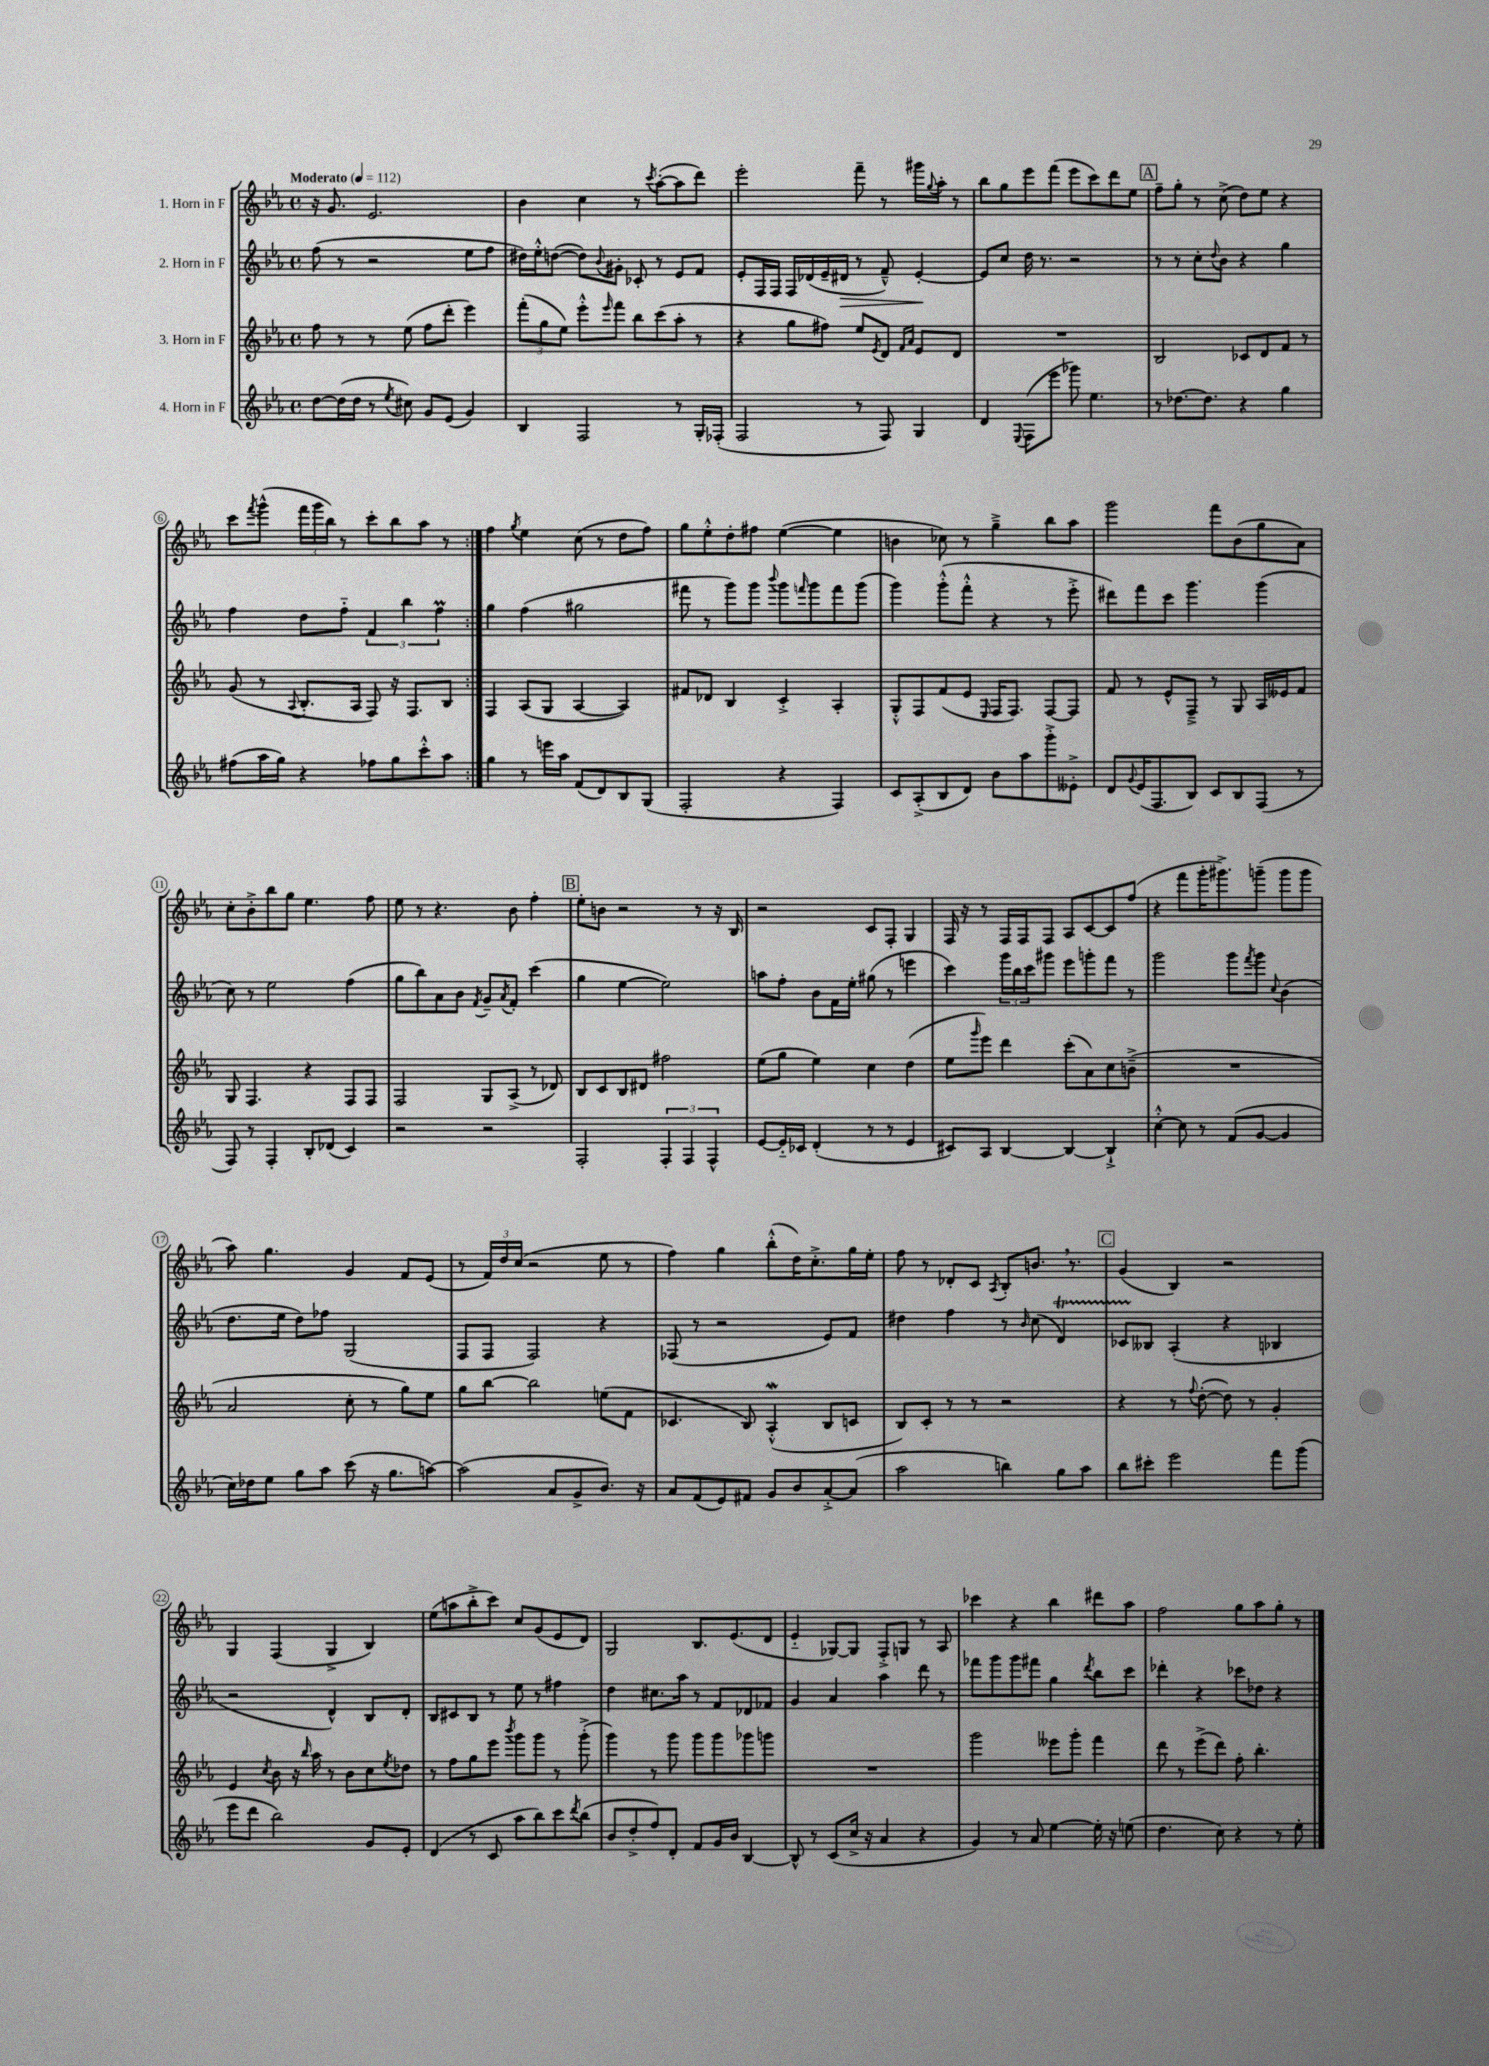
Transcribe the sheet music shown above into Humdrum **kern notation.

**kern	**kern	**kern	**kern
*staff4	*staff3	*staff2	*staff1
*clefG2	*clefG2	*clefG2	*clefG2
*k[b-e-a-]	*k[b-e-a-]	*k[b-e-a-]	*k[b-e-a-]
*M4/4	*M4/4	*M4/4	*M4/4
*met(c)	*met(c)	*met(c)	*met(c)
*MM112	*MM112	*MM112	*MM112
[8dd	8ff	(8ff	16r
.	.	.	8.g
(16dd]	8r	8r	.
16dd	.	.	.
8r	8r	2r	2.e-
8qee-	.	.	.
8cc#)	(8ee-	.	.
8g	8ff	.	.
(8e-	8ddd'	.	.
4g)	4eee-)	8ee-	.
.	.	8ff	.
=	=	=	=
4B-	(12fff'	16dd#)	4b-
.	.	16ee-'^^	.
.	12gg	.	.
.	.	([8dd	.
.	12ee-)	.	.
2F	8eee-'^^	8dd])	4cc
.	16qqeee-	8qqb-	.
.	8fff	8g#'	.
.	8bb-	8c-'	8r
.	.	.	8qccc
.	(8ccc	8r	([8aa-'
8r	8aa-'	8e-	8aa-]
16G'	8r	8f	8ddd)
(16F-'	.	.	.
=	=	=	=
2F	4r	8e-'	2eee-'
.	.	16F	.
.	.	16F	.
.	8gg	16F	.
.	.	(16d-	.
.	8ff#)	16e-~	.
.	.	16d#	.
8r	8ee-	8r	8fff~
.	8qe-	.	.
8F)	8d	8f~^^)	8r
.	16qqf	.	.
.	16qqa-	.	.
4G	8e-	[4e-'	16ggg#
.	.	.	8qqgg
.	.	.	16aa-'
.	8d	.	8r
=	=	=	=
4d	1r	8e-]	8bb-
.	.	8cc	8gg
8qqE-	.	.	.
(8F	.	16dd	8eee-
.	.	8.r	.
8eee-	.	.	(8fff
8ggg-)	.	2r	8eee-
4.ee-	.	.	8ccc)
.	.	.	8ddd
.	.	.	8ee-
=	=	=	=
8r	2B-	8r	8ff~
[8.dd-	.	8r	8gg'
.	.	8cc'	8r
8.dd-]	.	.	.
.	.	8qqdd	.
.	.	8b-	(8cc^
4r	8c-	4r	8dd)
.	8d	.	8ee-
4gg	8f	4gg	4r
.	8r	.	.
=	=	=	=
(8ff#	(8g	4ff	8ccc
.	.	.	8qfff
16aa-	8r	.	(8ggg^^
16gg)	.	.	.
.	8qqA-	.	.
4r	8.B-'	8dd	24fff
.	.	.	24ggg
.	.	.	24bb-)
.	.	8ff'~	8r
.	16A-	.	.
8ff-	8F)	6f	8ccc'
8gg	16r	.	8bb-
.	.	6bb-	.
.	8.F	.	.
8ccc'^^	.	.	8aa-
.	.	6ff	.
8aa-	8B-	.	8r
=:|!	=:|!	=:|!	=:|!
4gg	4F	4gg	4ff
.	.	.	8qgg
8r	(8A-	(4ff	4ee-
16eee	8G	.	.
16aa-	.	.	.
(8f	[4A-	2gg#	(8cc
8d)	.	.	8r
8B-	4A-])	.	8dd
(8G	.	.	8ff)
=	=	=	=
2F'	8f#	8fff#	8gg
.	8d-	8r	8ee-'^^
.	4B-	8ggg)	8dd'
.	.	8ggg	8ff#
.	.	8qqbbb-	.
4r	4c'^	8ggg	([4ee-
.	.	16qqfff	.
.	.	8ggg	.
4F)	4A-'	8fff	4ee-]
.	.	(8ggg	.
=	=	=	=
8c	8G'^^	4ggg)	4b
(8A-'^	8F	.	.
8B-	(8f	(8ggg'^^	8cc-)
8d)	8e-	8fff'^^	8r
.	16qqE-	.	.
8b-	16F	4r	4gg~^
.	8.F)	.	.
8aa-	.	.	.
8ggg'^	[8F	8r	8bb-
8e--'^	8F]	8eee-'^	8aa-
=	=	=	=
8d	8f	8ddd#)	2ggg
8qqg	.	.	.
(16e-	8r	8fff	.
8.F	.	.	.
.	8e-^^	8ccc	.
8B-)	8F~^	4.ggg	.
8c	8r	.	8fff
8B-	8G	.	(8b-
(8F	16A-	(4ggg	8gg
.	16e--	.	.
8r	8f	.	8a-)
=	=	=	=
8F)	8G	8cc)	8cc'
8r	4.F	8r	8b-'^
4F'	.	2ee-	8bb-
.	.	.	8gg
8B-'	4r	.	4.ee-
(8d-	.	.	.
4c)	8F	(4ff	.
.	8F	.	8ff
=	=	=	=
2r	2F	8gg	8ee-
.	.	8bb-)	8r
.	.	8a-	4.r
.	.	8b-	.
.	.	8qf	.
2r	8G	8g~	.
.	.	8qa-	.
.	(8A-^	8f'	8b-
.	8r	(4ccc	4ff'
.	8d-)	.	.
=	=	=	=
2F'	8B-	4gg	8ee-'
.	8c	.	8b
.	8B-	[4ee-	2r
.	8d#	.	.
6F'	2ff#	2ee-])	.
6F	.	.	.
.	.	.	8r
6F^^	.	.	.
.	.	.	16r
.	.	.	16B-
=	=	=	=
[8e-	(8ee-	8aa	2r
16e-'~]	8gg	8ff'	.
16c-	.	.	.
(4d'	4ee-)	8b-	.
.	.	16f	.
.	.	16ee-'	.
8r	4cc	(8gg#	8c
8r	.	8r	8F'
4e-	(4dd	4eee	4G
=	=	=	=
8c#)	8ee-	4ccc)	16F
.	.	.	16r
.	16qqggg	.	.
8A-	8eee-)	.	8r
[4B-	4ddd	24ggg	16F
.	.	24bb-	.
.	.	.	16F
.	.	24ccc	.
.	.	8ggg#	8F
4B-_	(8ccc'	8eee-	8A-
.	8a-)	8ggg'	[8c
4B-`^]	8cc	8fff	8c]
.	(8b~^	8r	(8ff
=	=	=	=
[4cc'^^	1r	2ggg	4r
8cc]	.	.	8fff
8r	.	.	16ggg'
.	.	.	8.ggg#^)
(8f	.	8ggg	.
.	.	8qfff	.
[8g	.	8ggg	(8ggg~
.	.	8qqcc	.
4g]	.	(4b-	8ggg
.	.	.	8ggg
=	=	=	=
16cc)	2a-	8.dd	8aa-)
16dd-	.	.	.
8ee-	.	.	4.gg
.	.	16ee-	.
8gg	.	8dd)	.
8aa-	.	8ff-	.
(8ccc	8cc'	(2G	4g
16r	8r	.	.
8.gg	.	.	.
.	8gg)	.	8f
[8aa)	8ee-	.	(8e-
=	=	=	=
(2aa]	8gg	8F	8r
.	[8bb-	8F	24f)
.	.	.	24dd
.	.	.	(24cc
.	2bb-]	2F)	2r
8a-	.	.	.
8g^	.	.	.
8.b-)	(8ee	4r	8ee-
.	8f	.	8r
16r	.	.	.
=	=	=	=
8a-	4.c-	(8F-	4ff)
(8f	.	8r	.
8e-)	.	2r	4gg
8f#	8B-)	.	.
8g	(4A-'^^	.	(8bb-'^^
8b-	.	.	16dd)
.	.	.	8.cc'^
[8a-'^	8B-	8e-)	.
(8a-]	8c	8f	16gg
.	.	.	16ee-'
=	=	=	=
2aa-	8B-)	4dd#	8ff
.	8c'	.	8r
.	8r	4ff	8d-'
.	8r	.	8c
.	.	.	8qA-
4bb)	2r	8r	8B-'
.	.	16qqb-	.
.	.	(8cc	8.b
8gg	.	4d)	.
.	.	.	8.r
8aa-	.	.	.
=	=	=	=
8bb-	4r	8c-	(4g
8ccc#'	.	8B--	.
2eee-	8r	(4A-'	4B-)
.	8qqff	.	.
.	([8dd'	.	.
.	8dd])	4r	2r
.	8r	.	.
8fff	4g'	4B-	.
(8ggg	.	.	.
=	=	=	=
8eee-	4e-	2r	4G
8ddd	.	.	.
.	8qcc	.	.
2bb-)	8b-	.	(4F
.	16r	.	.
.	16qqbb-	.	.
.	16aa-	.	.
.	8r	4d^^)	4G^
.	8b-	.	.
8g	8cc	8B-	4B-)
.	8qee-	.	.
8e-'	8dd-	8d'	.
=	=	=	=
(4d	8r	8B-	(8ee-
.	8ff	8c#	8aa
8r	8gg	8B-	8bb-'^
8c	8eee-	8r	8ccc)
.	8qbbb-	.	.
8aa-	8ggg	8ee-	8cc
8bb-)	8ggg	8r	(8g
8ccc	8r	4ff#	8e-
8qddd	.	.	.
(8bb-	(8ggg'^	.	8d)
=	=	=	=
8b-	4ggg)	4dd	2G
8dd'^	.	.	.
8ff)	8r	8.cc#	.
8d'	8ggg	.	.
.	.	16aa-	.
8f	8ggg	8r	8.B-
16g	8ggg	8f	.
16b-	.	.	(8.e-
[4B-	8ggg-	8d-	.
.	8ggg	8f-	8d
=	=	=	=
8B-^^]	1r	4g	4e-'~
8r	.	.	.
(8c	.	4a-	[8G-)
16cc^	.	.	8G-]
16r	.	.	.
4a-	.	4aa-	8F'^
.	.	.	8G
4r	.	8ddd	8r
.	.	8r	8A-
=	=	=	=
4g)	2ggg	8fff-	4ccc-
.	.	8ggg	.
8r	.	8ggg	4r
8a-	.	8fff#	.
[4ee-	8eee--	4gg	4bb-
.	8ggg'	.	.
.	.	8qddd	.
16ee-']	4fff	8bb-	8ddd#
16r	.	.	.
(8ee	.	8ccc	8aa-
=	=	=	=
4.dd	8ddd	4ddd-'	2ff
.	8r	.	.
.	(8eee-^	4r	.
8cc)	8ddd)	.	.
4r	8ff'	8ccc-	8gg
.	4.bb-'	8dd-	8aa-
8r	.	4r	8gg'
8ee-'	.	.	8r
==	==	==	==
*-	*-	*-	*-
